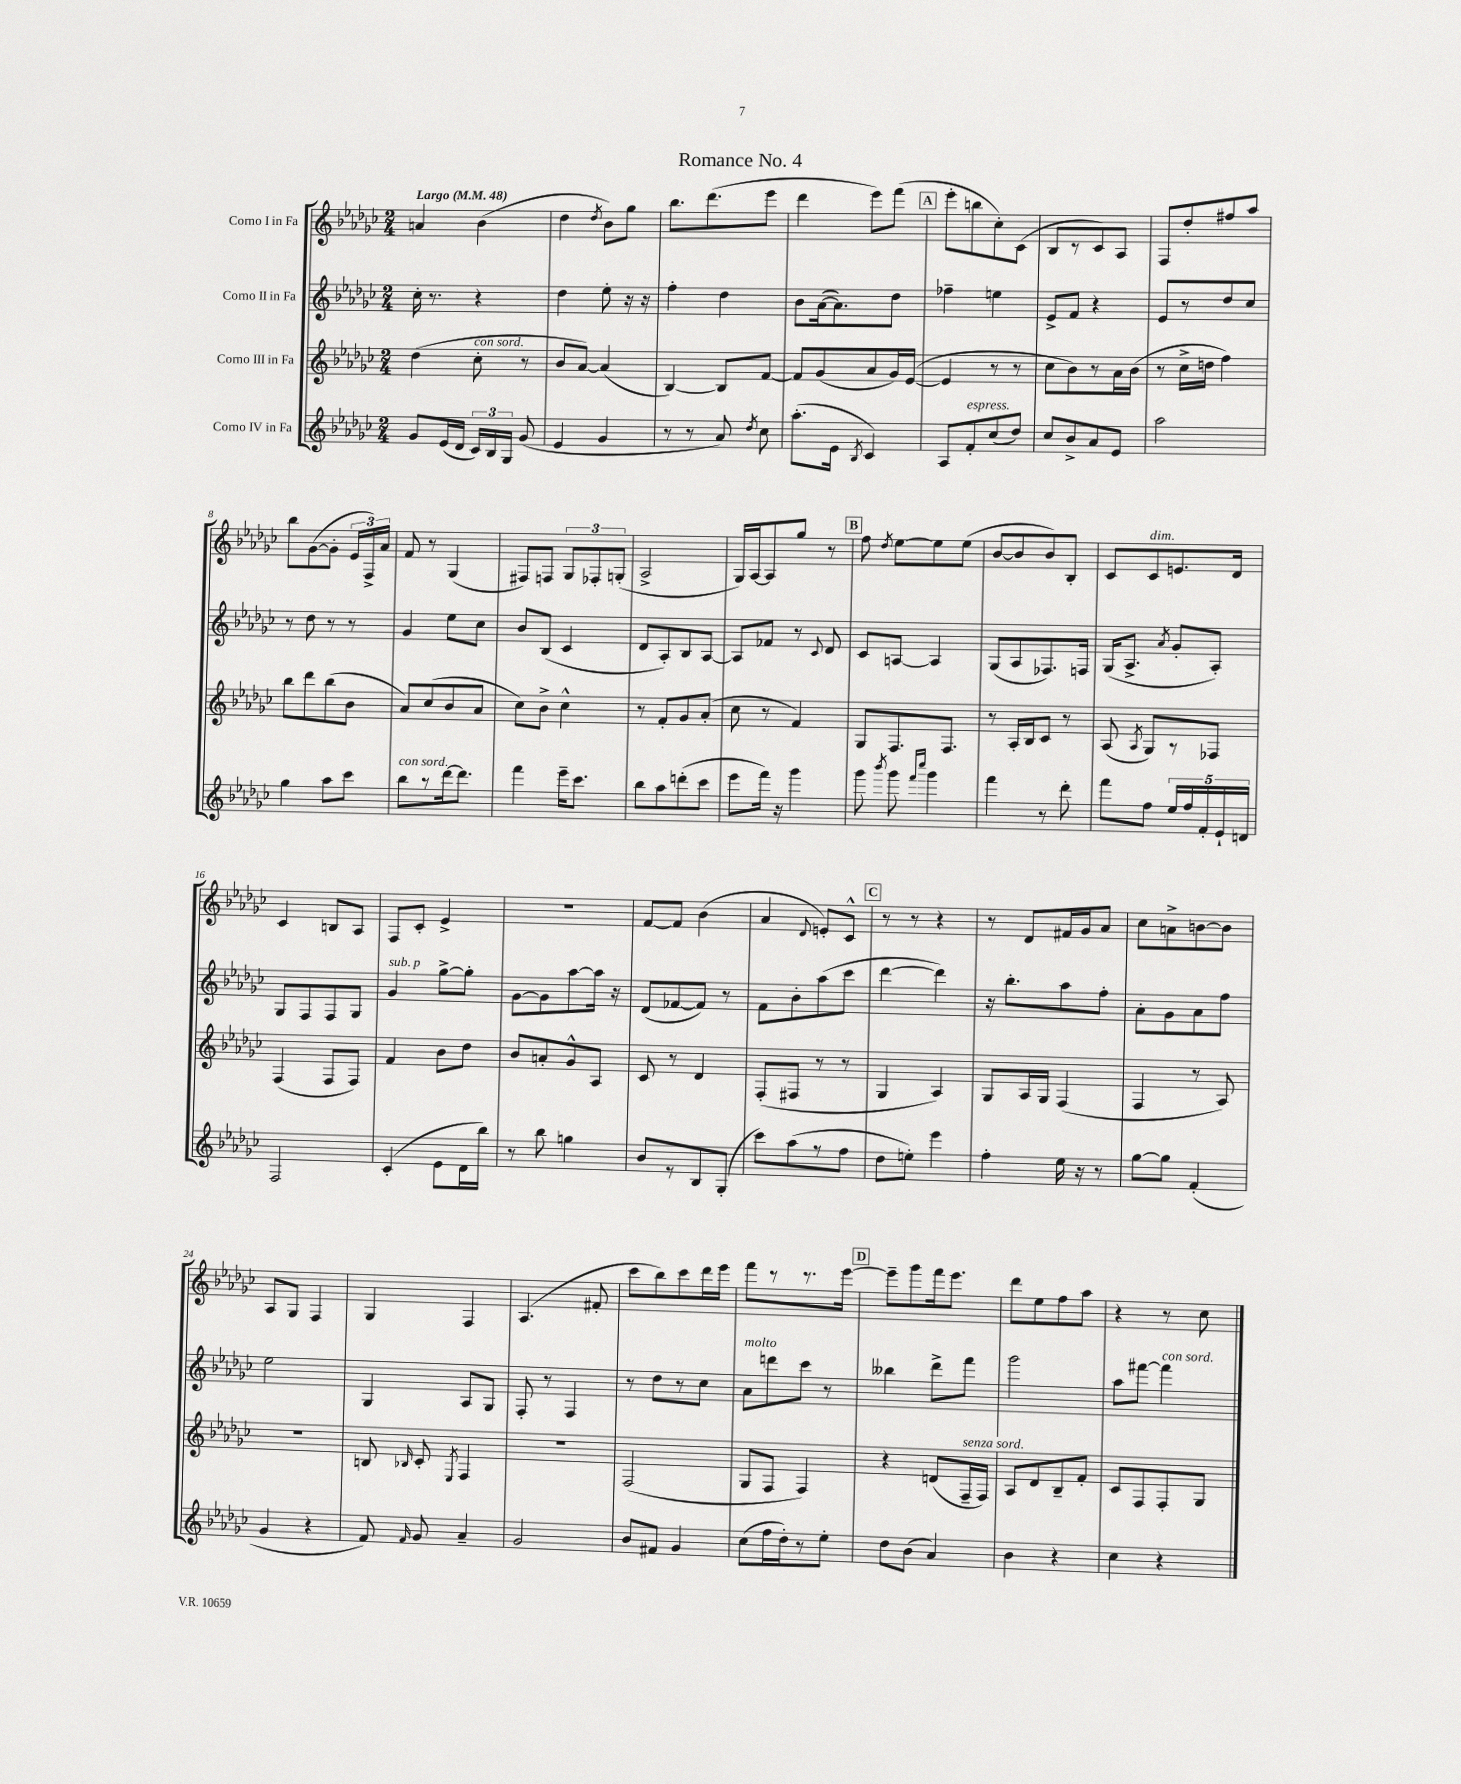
\header { title = "Romance No. 4" }
<<
\new StaffGroup <<
\new Staff = "s0" \with { instrumentName = "Corno I in Fa" } {
    \clef treble \key ges \major \numericTimeSignature \time 2/4 \tempo "Largo" 4 = 48
    \autoBeamOff a'4 bes'4( |
    des''4 \acciaccatura { des''8 } bes'8[) ges''8] |
    bes''8.[ des'''8.( ees'''8] |
    des'''4 ees'''8[) f'''8]( |
    \mark \markup { \box "A" } ees'''8[-. b''8 ces''8-.) ces'8]( |
    bes8[ r8 ces'8) aes8] |
    f8[ des''8-. fis''8 aes''8] |
    bes''8[ ges'8~( ges'8]-. \tuplet 3/2 { ees'16[ f16->) aes'16] } |
    f'8 r8 ges4( |
    fis8[) f8] \tuplet 3/2 { ges8[ fes8-. g8]-.( } |
    aes2-> |
    ges16[) aes16~ aes8 ges''8] r8 |
    \mark \markup { \box "B" } f''8 \acciaccatura { des''8 } ees''8[~ ees''8 ees''8]( |
    bes'8[~ bes'8 bes'8) bes8]-. |
    ces'8[ ces'8^\markup { \italic "dim." } e'8. des'16] |
    ces'4 b8[ aes8] |
    f8[ ces'8]-. ees'4-> |
    r2 |
    f'8[~ f'8] bes'4( |
    aes'4 \appoggiatura { des'8 } e'8[-.) ces'8]-^ |
    \mark \markup { \box "C" } r8 r8 r4 |
    r8 des'8[ fis'16 ges'16 aes'8] |
    ces''8[ a'8-> b'8~ b'8] |
    aes8[ ges8] f4 |
    ges4 f4 |
    aes4.( fis'8-. |
    ces'''8[ bes''8) ces'''8 des'''16 ees'''16] |
    f'''8[ r8 r8. ees'''16]~ |
    \mark \markup { \box "D" } ees'''8[-- ges'''8 f'''16 ees'''8.] |
    des'''8[ ees''8 f''8 aes''8] |
    r4 r8 ces''8 \bar "|." |
}
\new Staff = "s1" \with { instrumentName = "Corno II in Fa" } {
    \clef treble \key ges \major \numericTimeSignature \time 2/4
    \autoBeamOff ces''16-. r8. r4 |
    des''4 ees''8-. r16 r16 |
    f''4-. des''4 |
    bes'8[ aes'16~( aes'8.) des''8] |
    \mark \markup { \box "A" } fes''4-- e''4 |
    ees'8[-> f'8] r4 |
    ees'8[ r8 des''8 ces''8] |
    r8 des''8 r8 r8 |
    ges'4 ees''8[ ces''8] |
    bes'8[ bes8]( ces'4 |
    des'8[ aes8-.) bes8 aes8]~ |
    aes8[ fes'8] r8 \appoggiatura { ces'8 } des'8 |
    \mark \markup { \box "B" } ces'8[ a8]~ a4 |
    ges8[( aes8 fes8.) f16] |
    ges16[( aes8.]-> \acciaccatura { aes'8 } ges'8[-. aes8]-.) |
    ges8[ f8 f8 ges8] |
    ges'4^\markup { \italic "sub. p" } ges''8[~-> ges''8]-. |
    ges'8[~ ges'8 aes''8~ aes''16] r16 |
    des'8[( fes'8~ fes'8]) r8 |
    f'8[ bes'8-. aes''8( ces'''8] |
    \mark \markup { \box "C" } des'''4~ des'''4) |
    r16 bes''8.[-. aes''8 f''8]-. |
    aes'8[-. ges'8 aes'8 f''8] |
    ees''2 |
    ges4 aes8[ ges8] |
    f8-. r8 f4 |
    r8 des''8[ r8 ces''8] |
    aes'8[^\markup { \italic "molto" } d'''8 ces'''8] r8 |
    \mark \markup { \box "D" } beses''4 des'''8[-> f'''8] |
    ges'''2 |
    aes''8[ fis'''8]~ fis'''4^\markup { \italic "con sord." } \bar "|." |
}
\new Staff = "s2" \with { instrumentName = "Corno III in Fa" } {
    \clef treble \key ges \major \numericTimeSignature \time 2/4
    \autoBeamOff des''4( ces''8-.^\markup { \italic "con sord." } r8 |
    bes'8[ aes'8]~) aes'4( |
    bes4~) bes8[ f'8]~ |
    f'8[ ges'8( aes'8 ges'16) ees'16]~( |
    \mark \markup { \box "A" } ees'4 r8 r8 |
    ces''8[ bes'8) r8 aes'16 bes'16]( |
    r8 ces''16[-> d''16] f''4) |
    bes''8[ des'''8 bes''8( bes'8] |
    aes'8[) ces''8( bes'8 aes'8] |
    ces''8[) bes'8]-> ces''4-^ |
    r8 f'8[-. ges'8 aes'8]-.( |
    ces''8 r8 f'4) |
    \mark \markup { \box "B" } ges8[ f8. f8.] |
    r8 aes16[-. bes16 ces'8] r8 |
    aes8( \acciaccatura { aes8 } ges8[) r8 fes8] |
    f4( f8[ f8]) |
    f'4 bes'8[ des''8] |
    bes'8[ a'8-. ges'8-^ aes8] |
    ces'8 r8 des'4 |
    f8[-.( fis8] r8 r8 |
    \mark \markup { \box "C" } ges4 aes4) |
    ges8[ aes16 ges16] f4( |
    f4 r8 aes8) |
    R2 |
    b8 \grace { bes16 } ces'8-. \acciaccatura { ees8 } f4 |
    R2 |
    f2( |
    ges8[ f8] f4) |
    \mark \markup { \box "D" } r4 d'8[( f16--^\markup { \italic "senza sord." } f16]) |
    aes8[ des'8 bes8-- f'8]-. |
    ces'8[ f8 f8-. ges8] \bar "|." |
}
\new Staff = "s3" \with { instrumentName = "Corno IV in Fa" } {
    \clef treble \key ges \major \numericTimeSignature \time 2/4
    \autoBeamOff ges'8[ ees'16( des'16] \tuplet 3/2 { ces'16[) bes16 ges16] } ges'8( |
    ees'4 ges'4 |
    r8 r8 aes'8) \acciaccatura { des''8 } ces''8 |
    aes''8.[-.( ees'16] \acciaccatura { bes8 } ces'4) |
    \mark \markup { \box "A" } aes8[ f'8-.^\markup { \italic "espress." } ces''8( des''8]) |
    ces''8[ bes'8-> aes'8 ees'8] |
    aes''2 |
    ges''4 aes''8[ ces'''8] |
    bes''8[^\markup { \italic "con sord." } r8 des'''16~ des'''8.] |
    f'''4 ees'''16[-- ces'''8.] |
    bes''8[ aes''8 d'''8-.( ces'''8] |
    ees'''8[ f'''16]) r16 ges'''4 |
    \mark \markup { \box "B" } ges'''8 \acciaccatura { bes'''8 } ges'''8 \grace { f'''16[ ces''''16] } ges'''4 |
    f'''4 r8 des'''8-. |
    f'''8[ f''8] \tuplet 5/4 { ees''16[ f''16 f'16-. ees'16-! d'16] } |
    f2 |
    ces'4-.( ees'8[ des'16 bes''16]) |
    r8 bes''8 g''4 |
    bes'8[ r8 bes8 ges8]-.( |
    ces'''8[) aes''8( r8 f''8] |
    \mark \markup { \box "C" } des''8[ e''8]-.) ees'''4 |
    f''4-. ees''16 r16 r8 |
    ges''8[~ ges''8] f'4-.( |
    ges'4 r4 |
    f'8) \grace { f'16 } ges'8 aes'4-- |
    ges'2 |
    bes'8[ fis'8] ges'4 |
    ces''8[( f''16 des''16-.) r8 ees''8]-. |
    \mark \markup { \box "D" } des''8[ bes'8]( aes'4) |
    bes'4 r4 |
    ces''4 r4 \bar "|." |
}
>>
>>
